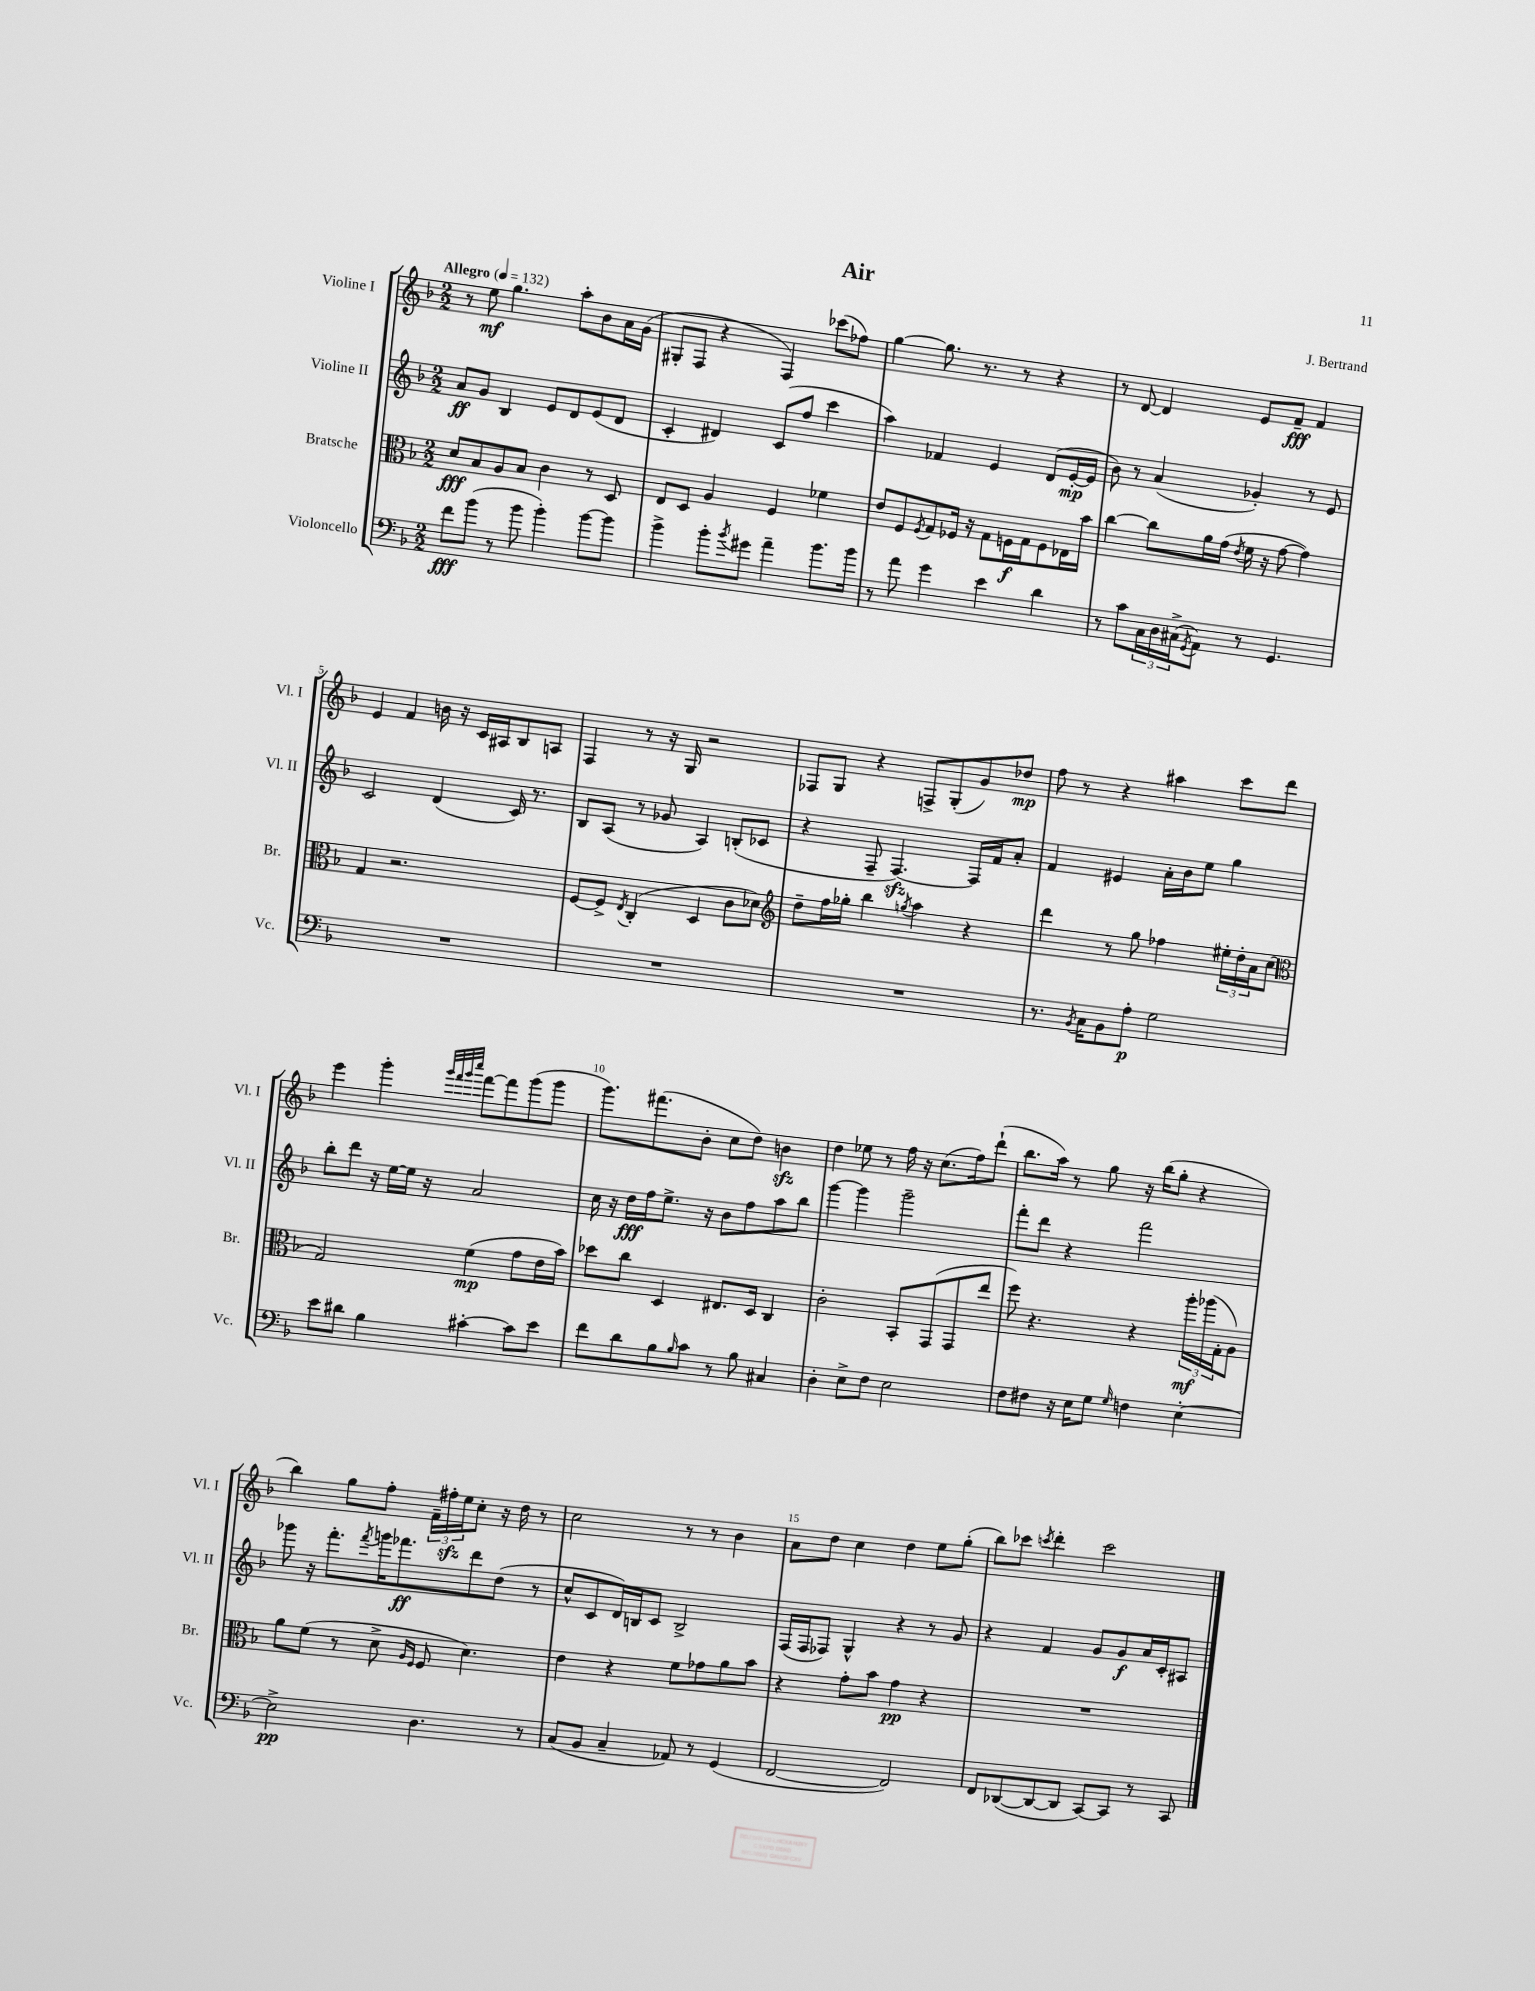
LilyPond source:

\header { title = "Air" composer = "J. Bertrand" }
<<
\new StaffGroup <<
\new Staff = "s0" \with { instrumentName = "Violine I" shortInstrumentName = "Vl. I" } {
    \clef treble \key f \major \numericTimeSignature \time 2/2 \tempo "Allegro" 4 = 132
    r8 e''8\mf g''4. a''8-. bes'8 a'16 g'16( |
    gis8-. f8 r4 f4) ces'''8( fes''8) |
    g''4~ g''8. r8. r8 r4 |
    r8 d'8~ d'4 e'8 f'8--\fff f'4 |
    e'4 f'4 b'16 r16 c'16 ais16 bes8 a8 |
    f4 r8 r16 g16 r2 |
    fes8 g8 r4 f8-> g8-.( g'8) des''8\mp |
    f''8 r8 r4 ais''4 c'''8 d'''8 |
    e'''4 g'''4-. \grace { g'''32 f'''32 g'''32 c''''32 } f'''8~ f'''8 g'''8( g'''8 |
    g'''8.) fis'''8.( bes'8-. c''8 d''8) b'4\sfz |
    d''4 ees''8 r8 f''16 r16 c''8.( f''16) d'''8-!( |
    bes''8. a''16) r8 g''8 r16 bes''16( g''8-. r4 |
    bes''4) g''8 f''8-. \tuplet 3/2 { f'16-- fis''16-.\sfz e''16 } c''8-. r16 d''16 r8 |
    c''2 r8 r8 bes'4 |
    a'8 d''8 c''4 d''4 e''8 g''8-.( |
    bes''8) ces'''8 \acciaccatura { c'''8 } d'''4-. c'''2 \bar "|." |
}
\new Staff = "s1" \with { instrumentName = "Violine II" shortInstrumentName = "Vl. II" } {
    \clef treble \key f \major \numericTimeSignature \time 2/2
    a'8\ff g'8 bes4 e'8 d'8 e'8( d'8 |
    c'4-. dis'4) c'8( f''8 c'''4 |
    a''4) fes'4 e'4 d'8( e'16~-.\mp e'16 |
    bes'8) r8 a'4( ges'4-.) r8 e'8 |
    c'2 d'4( c'16) r8. |
    bes8 a8( r8 ges'8 a4) b8-.( ces'8 |
    r4 f8-- f4.~\sfz) f16 f'16 a'8-. |
    f'4 eis'4 a'16-. bes'16 e''8 g''4 |
    bes''8-. d'''8 r16 e''16~ e''16 r16 a'2 |
    c''16 r16 d''16\fff f''16 e''8.-> r16 bes'8 f''8 a''8 bes''8 |
    g'''4~ g'''4 g'''2-- |
    f'''8-. d'''8 r4 f'''2 |
    ges'''8 r16 f'''8.-. \acciaccatura { f'''8 } g'''16 fes'''8.\ff d'''8 d''8( r8 |
    c''8-^ c'8 d'16) b16 c'8 b2-> |
    f16( f16 fes8) g4-^ r4 r8 g'8 |
    r4 f'4 g'8 g'8\f a'16 c'16-. ais8 \bar "|." |
}
\new Staff = "s2" \with { instrumentName = "Bratsche" shortInstrumentName = "Br." } {
    \clef alto \key f \major \numericTimeSignature \time 2/2
    d'8\fff bes8 a8 bes8 c'4 r8 d8 |
    e8 d8 a4 f4 fes'4 |
    e'8 f8 \acciaccatura { f8 } g8 fes16 r16 g8 f16\f g16 f8 ees16 bes'16 |
    c''4~ c''8 a'16 g'16( \acciaccatura { e'8 } f'16 r16 g'8~ g'4) |
    g4 r2. |
    f8~ f8-> \acciaccatura { e8 } c4-.( d4 c'8 des'8) |
    \clef treble d''8-- f''16 ges''16-. bes''4 \acciaccatura { g''8 } a''4 r4 |
    d'''4 r8 g''8 fes''4 \tuplet 3/2 { eis''16-. d''16-. a'16 } c''8( |
    \clef alto g2) f'4\mp( g'8 e'16 bes'16) |
    des''8 c''8 d4 eis8. d16 c4 |
    c'2-. bes,8-. g,8( g,8 e''8 |
    f''8) r4. r4 \tuplet 3/2 { a''16-.\mf aes''16( g16-. } a8) |
    a'8 f'8( r8 d'8-> \grace { a16 f16 } f8 d'4.) |
    e'4 r4 f'8 ges'8 a'8 bes'8 |
    r4 g'8-. bes'8 g'4\pp r4 |
    R1 \bar "|." |
}
\new Staff = "s3" \with { instrumentName = "Violoncello" shortInstrumentName = "Vc." } {
    \clef bass \key f \major \numericTimeSignature \time 2/2
    f'8\fff bes'8( r8 bes'8 bes'4-.) bes'8~ bes'8 |
    bes'4-> bes'8-. \acciaccatura { bes'8 } gis'8 a'4-- bes'8. bes'16 |
    r8 a'8 g'4 e'4 d'4 |
    r8 c'8 \tuplet 3/2 { c16 d16 cis16->( } \acciaccatura { g,8 } a,8) r8 g,4. |
    R1 |
    R1 |
    R1 |
    r8. \acciaccatura { bes,8 } c16 bes,8 a8-.\p g2 |
    e'8 dis'8 bes4 cis'4~-. cis'8 e'8 |
    f'8 d'8 bes8 \grace { bes16 } c'8 r8 bes8 cis4 |
    d4-. e8-> f8 e2 |
    f8 fis8 r16 e16 g8 \grace { g16 } f4 e4~-. |
    e2->\pp d4. r8 |
    c8( bes,8 c4-- aes,8) r8 g,4( |
    f,2~ f,2) |
    f,8 des,8~( des,8~ des,8 c,8~) c,8 r8 c,8 \bar "|." |
}
>>
>>
\layout { \context { \Score \override BarNumber.break-visibility = ##(#f #t #t) barNumberVisibility = #(every-nth-bar-number-visible 5) } }
